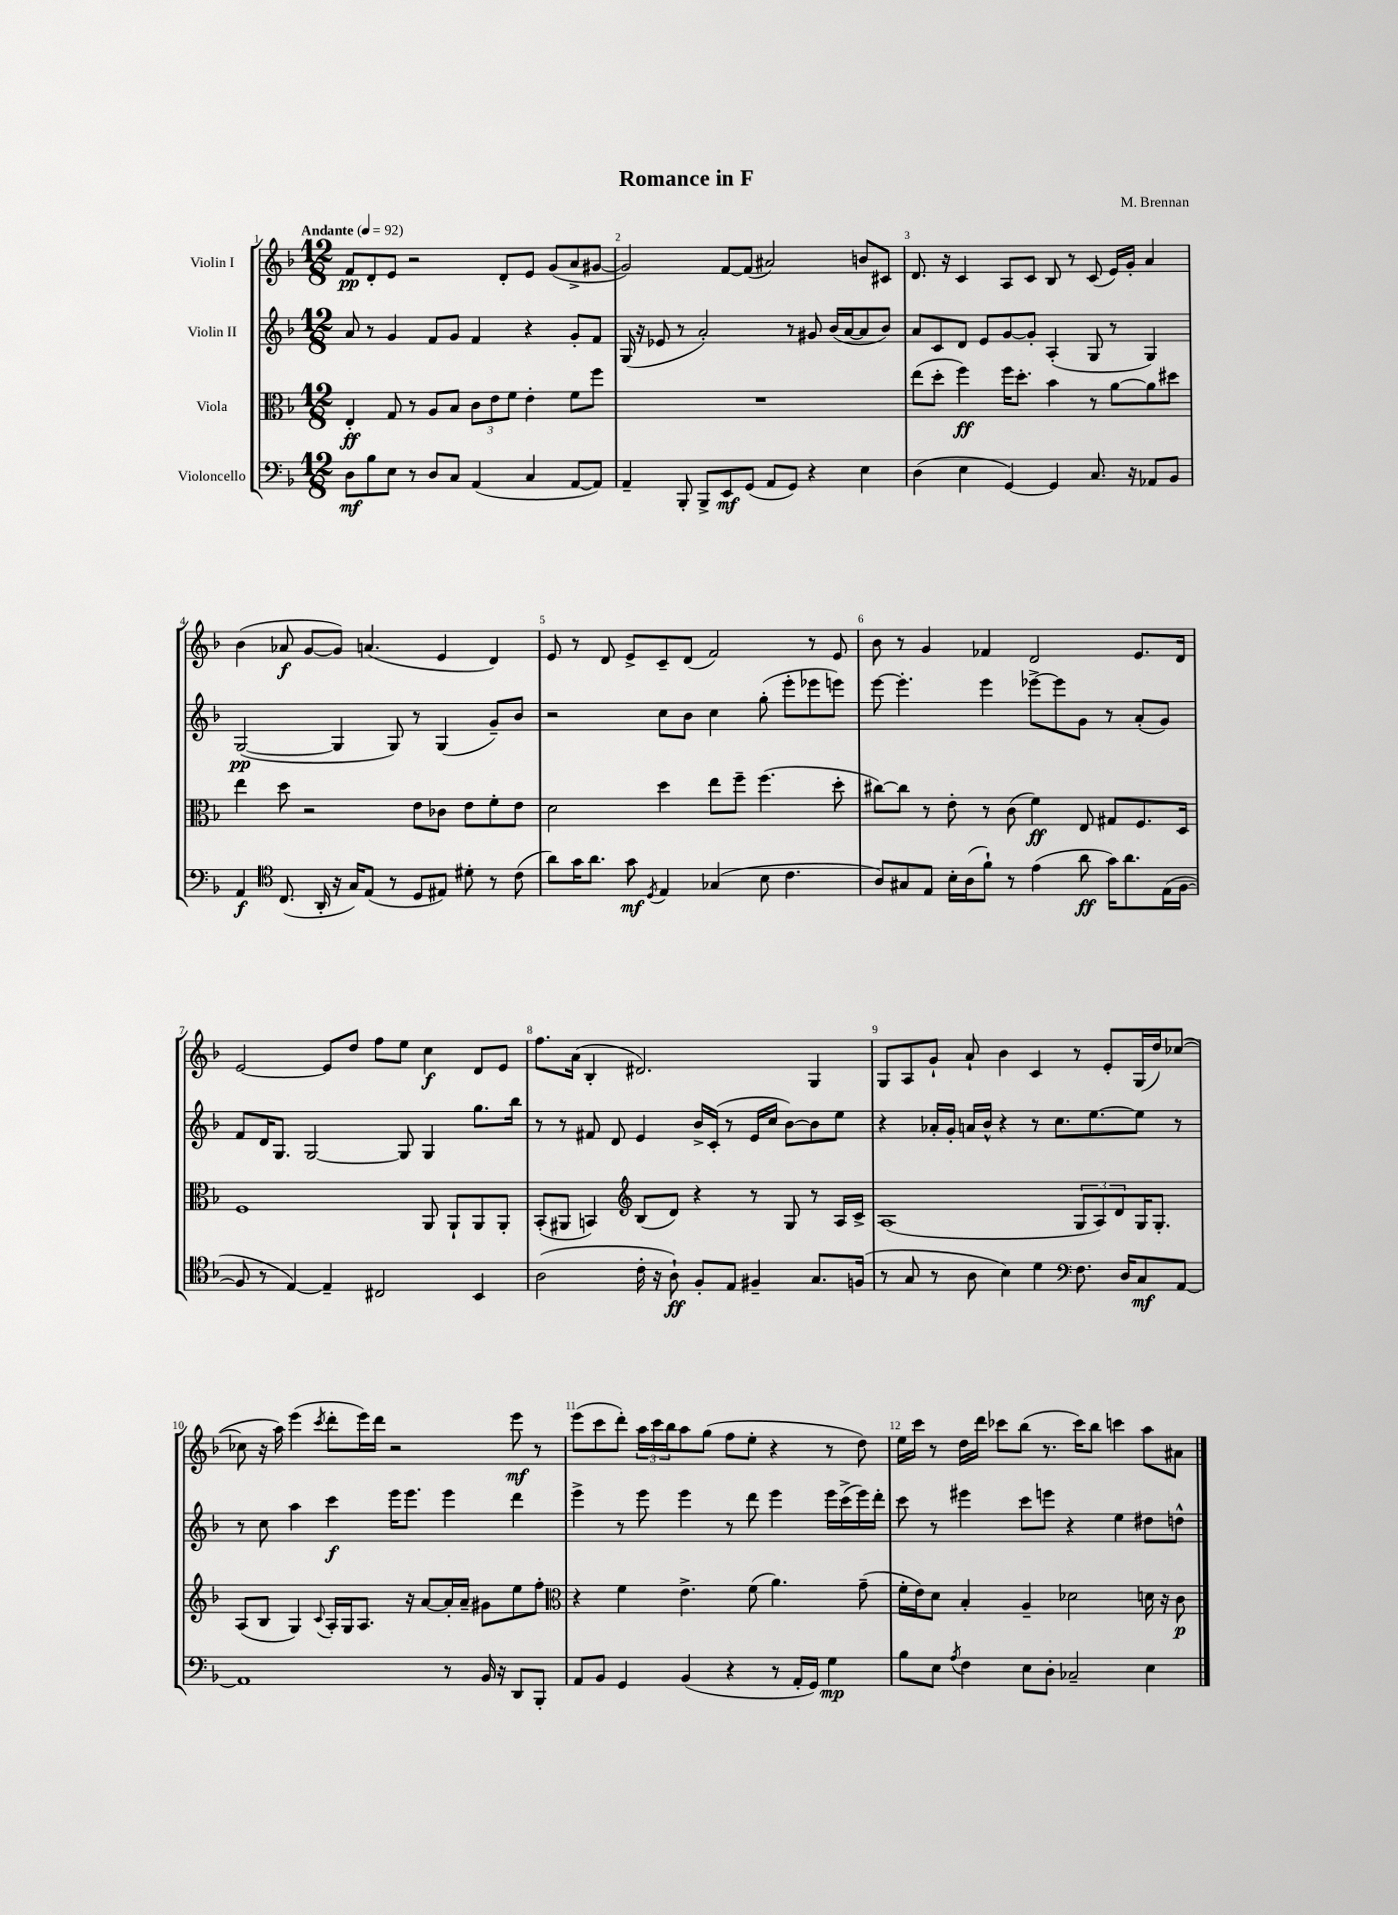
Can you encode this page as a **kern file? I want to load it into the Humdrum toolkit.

**kern	**kern	**kern	**kern
*staff4	*staff3	*staff2	*staff1
*clefF4	*clefC3	*clefG2	*clefG2
*k[b-]	*k[b-]	*k[b-]	*k[b-]
*M12/8	*M12/8	*M12/8	*M12/8
*MM92	*MM92	*MM92	*MM92
8D	4E'	8a	8f
8B-	.	8r	8d'
8E	8G	4g	8e
8r	8r	.	2r
8D	8A	8f	.
8C	8B-	8g	.
(4AA	12c	4f	.
.	12e	.	.
.	.	.	8d'
.	12f	.	.
4C	4e'	4r	8e
.	.	.	(8g
[8AA	8f	8g'	8a^
8AA])	8ff	8f	[8g#
=	=	=	=
4AA~	1.r	(16G	2g#])
.	.	16r	.
.	.	8e-	.
8BBB-'	.	8r	.
8BBB-^	.	2a')	.
8EE	.	.	[8f
(8GG	.	.	(8f]
8AA	.	.	2a#)
8GG)	.	8r	.
4r	.	8g#	.
.	.	(16b-	.
.	.	[16a	.
4E	.	8a]	8b
.	.	8b-)	8c#
=	=	=	=
(4D	(8ee	8a	8.d
.	8dd'	8c	.
.	.	.	16r
4E	4ff)	8d	4c
.	.	8e	.
[4GG)	16ff	[8g	8A
.	8.dd'	.	.
.	.	8g']	8c
4GG]	4b-	(4A'	8B-
.	.	.	8r
8.C	8r	8G	(8c
.	[8a	8r	16e)
16r	.	.	16g'
8AA-	8a]	4G)	4a
8BB-	8dd#	.	.
=	=	=	=
4AA	4ee	([2G	(4b-
*clefC4	*	*	*
(8.C	8dd	.	8a-
.	2r	.	[8g
16AA'	.	.	.
16r	.	4G]	8g])
16G)	.	.	.
(8E	.	.	(4.a
8r	.	8G)	.
8D	8e	8r	.
8E#)	8c-	(4G	4e
8d#'	8e	.	.
8r	8f'	8g~)	4d)
(8c	8e	8b-	.
=	=	=	=
8a)	2d	2r	8e
16g	.	.	8r
8.a	.	.	.
.	.	.	8d
8g	.	.	8e^
8qD	.	.	.
4E	4dd	8cc	8c~
.	.	8b-	(8d
(4G-	8ee	4cc	2f)
.	8ff~	.	.
8B-	(4.ff	(8gg'	.
4.c	.	8eee'	.
.	.	8eee-	8r
.	8dd'	8eee)	8e
=	=	=	=
8A)	[8cc#)	[8eee	8b-
8G#	8cc#]	4.eee']	8r
8E	8r	.	4g
16B-'	8e'	.	.
(16A	.	.	.
8f`)	8r	4eee	4f-
8r	(8c	.	.
(4e	4f)	[8eee-^	2d
.	.	8eee-]	.
8a	8E	8g	.
16g)	8G#	8r	.
8.a	.	.	.
.	8.F	(8a'	8.e
(16E	.	8g)	.
[16F	16D	.	16d
=	=	=	=
8F]	1F	8f	[2e
8r	.	16d	.
.	.	8.G	.
[4E)	.	.	.
.	.	[2G	.
4E~]	.	.	8e]
.	.	.	8dd
2C#	.	.	8ff
.	.	8G]	8ee
.	8AA	4G	4cc
.	8AA`	.	.
4BB-	8AA	8.gg	8d
.	8AA'	.	8e
.	.	16bb-	.
=	=	=	=
(2A	(8BB-'	8r	8.ff
.	8AA#	8r	.
.	.	.	(16a
.	4BB)	8f#	4B-'
.	.	8d	.
*	*clefG2	*	*
16c'	(8B-	4e	2.d#)
16r	.	.	.
8A`)	8d)	.	.
8F'	4r	16b-^	.
.	.	(16c'	.
8E	.	8r	.
4F#~	8r	16e	.
.	.	16cc	.
.	8G	[8b-)	.
8.G	8r	8b-]	4G
.	16A	8ee	.
(16F	16c^	.	.
=	=	=	=
8r	(1A	4r	8G
8G	.	.	8A
8r	.	16a-'	8g`
.	.	16g'	.
8A	.	16a	8a`
.	.	16b-^^	.
4B-)	.	4r	4b-
4d	.	8r	4c
.	.	8.cc	.
*clefF4	*	*	*
8.F	12G	.	8r
.	.	[8.ee	.
.	12A)	.	.
.	.	.	8e'
.	12d	.	.
16D	.	.	.
8C	16G	8ee]	(16G
.	8.G'	.	16dd)
[8AA	.	8r	([8cc-
=	=	=	=
1AA]	(8A	8r	8cc-]
.	8B-	8cc	16r
.	.	.	16aa)
.	4G)	4aa	(4eee
.	8qqc	.	8qccc
.	16A'	4ccc	8ddd'
.	16G	.	.
.	8.A	.	16eee)
.	.	.	16ddd
.	.	16eee	2r
.	16r	8.eee	.
.	[8a	.	.
8r	16a']	4eee	.
.	16a~	.	.
16BB-	8g#	.	.
16r	.	.	.
8DD	8ee	4ddd	8eee
8BBB-'	8ff'	.	8r
=	=	=	=
*	*clefC3	*	*
8AA	4r	4eee^	(8eee
8BB-	.	.	8ccc
4GG	4f	8r	8ddd')
.	.	8eee	24aa
.	.	.	24ccc
.	.	.	24bb-
(4BB-	4.e^	4eee	8aa
.	.	.	(8gg
4r	.	8r	8ff
.	(8f	8ddd	8ee'
8r	4.a)	4eee	4r
16AA'	.	.	.
16GG)	.	.	.
4G	.	16eee	8r
.	.	(16ccc^	.
.	(8g~	16eee)	8dd)
.	.	16ddd'	.
=	=	=	=
8B-	16f'	8ccc	16ee
.	16e)	.	16ccc
8E	8d	8r	8r
8qA	.	.	.
4F	4B-'	4eee#	16dd
.	.	.	16ddd
.	.	.	8ccc-
8E	4A~	8ccc	(8bb-
8D'	.	8eee	8.r
2C-~	2d-	4r	.
.	.	.	16ccc-)
.	.	.	8bb-
.	.	4ee	4ccc
4E	16d	8dd#	8aa
.	16r	.	.
.	8c	8dd^^	8a#
==	==	==	==
*-	*-	*-	*-
